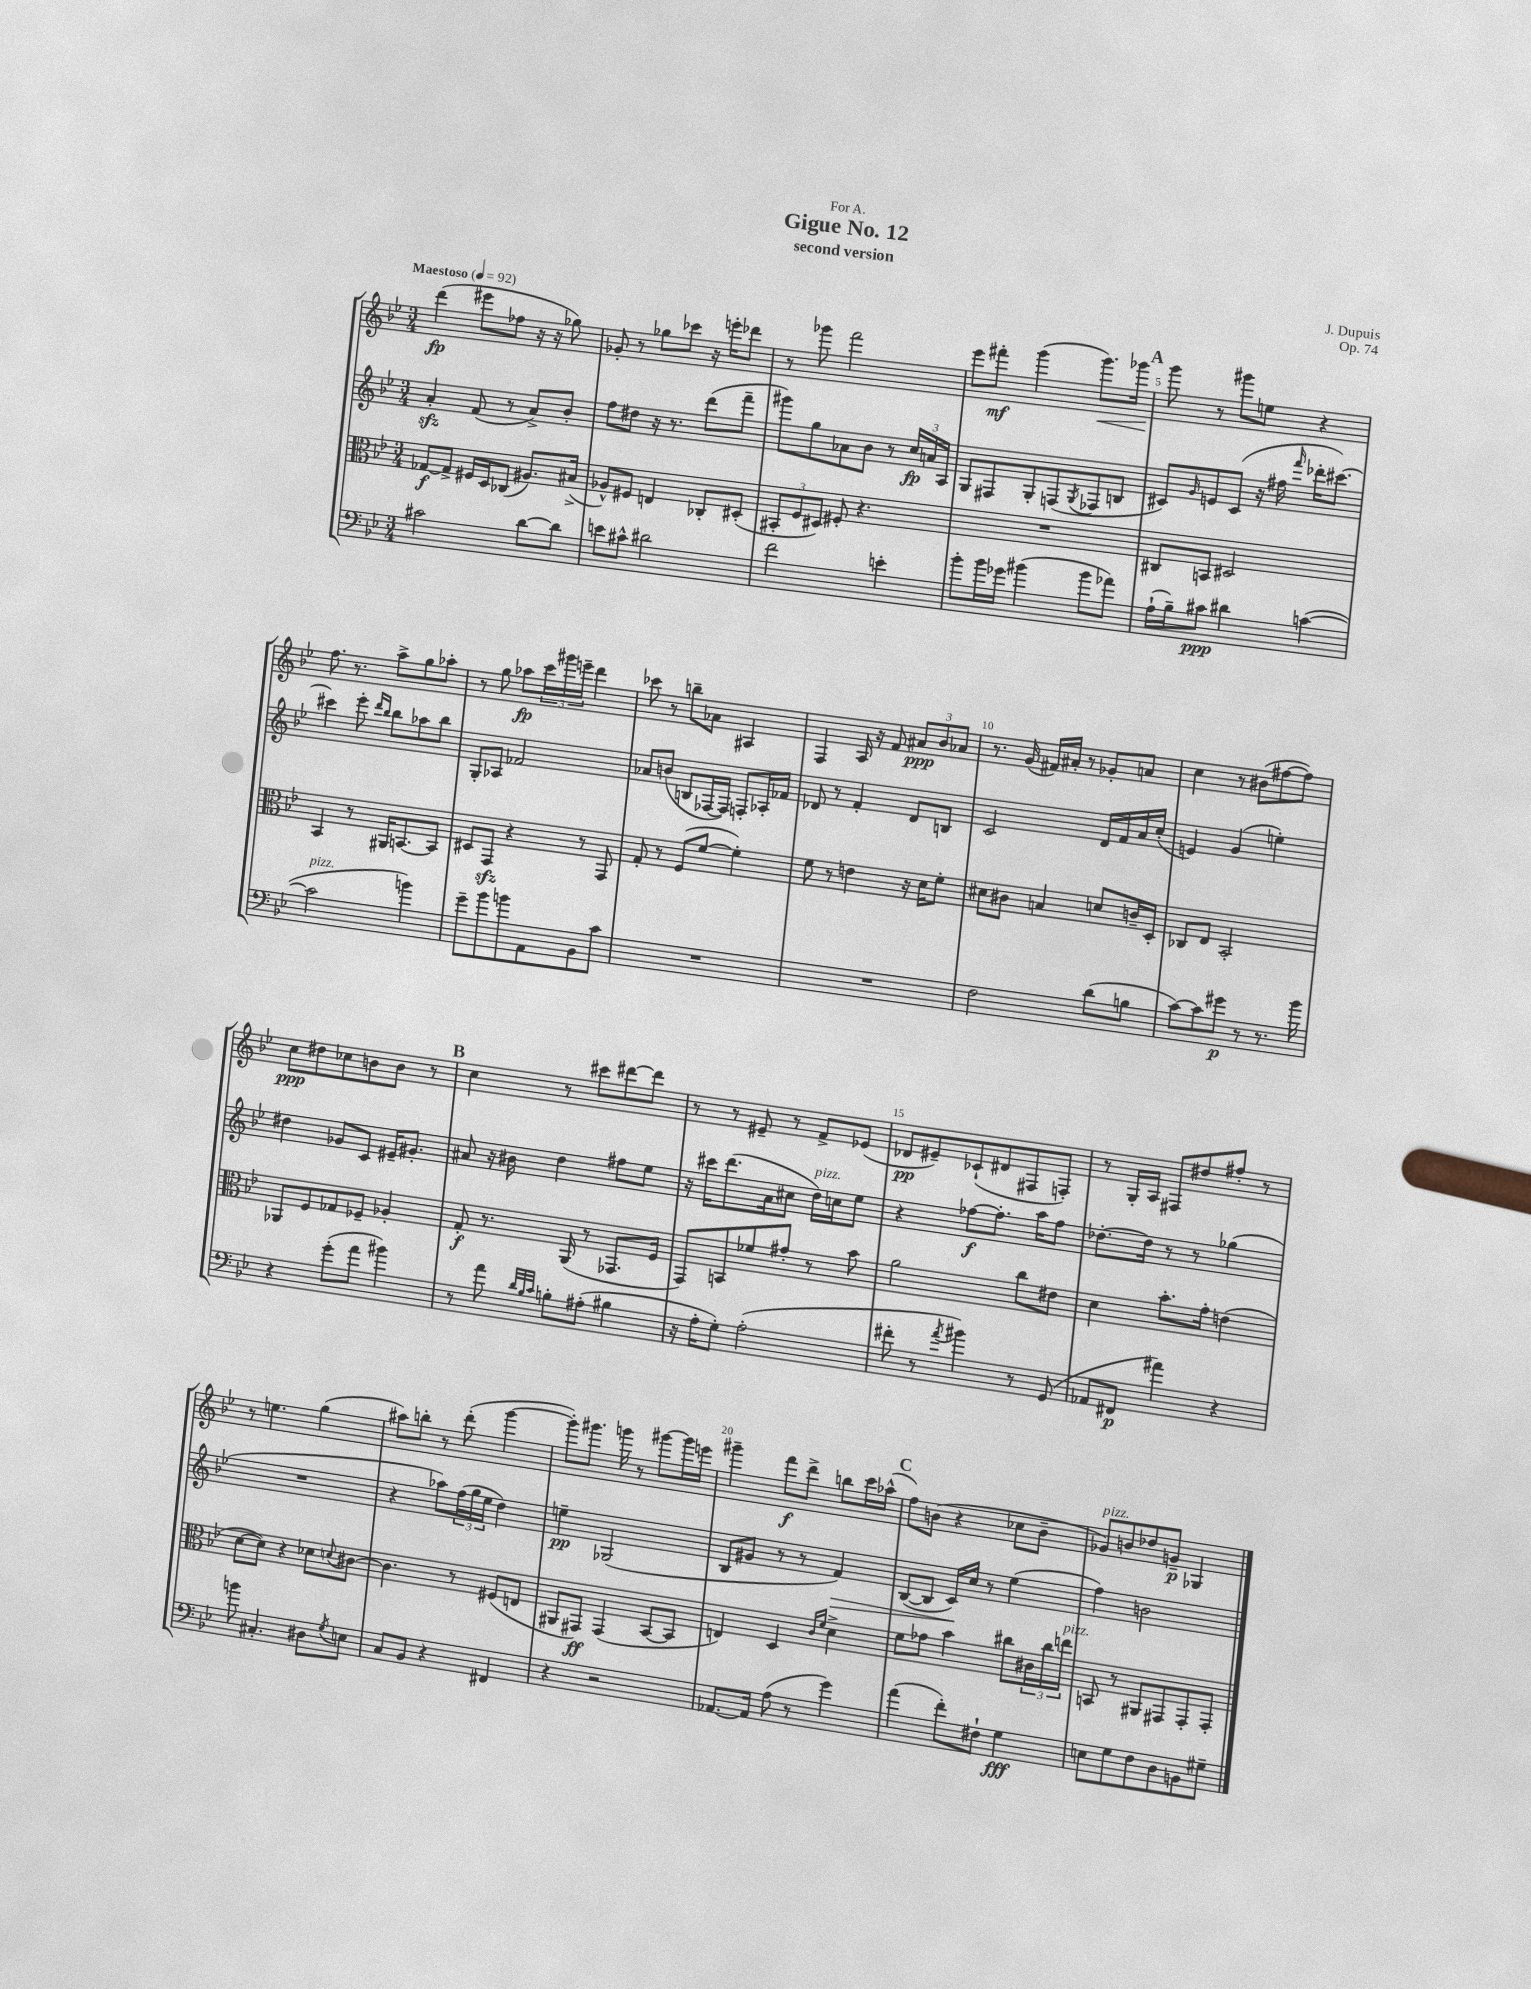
\header { title = "Gigue No. 12" composer = "J. Dupuis" subtitle = "second version" dedication = "For A." opus = "Op. 74" }
<<
\new StaffGroup <<
\new Staff = "s0" {
    \clef treble \key bes \major \numericTimeSignature \time 3/4 \tempo "Maestoso" 4 = 92
    d'''4\fp( eis'''8 fes''8 r16 r16 ges''8) |
    ges'8-. r8 ges''8 ces'''8 r16 e'''16-. des'''8 |
    r8 ges'''8 f'''2 |
    ees'''8 fis'''8-.\mf g'''4( g'''8.\<) ges'''16 |
    \mark \markup { \bold "A" } g'''8\! r8 gis'''8 e''8 r4 |
    f''8. r8. a''8-> g''8 aes''8-. |
    r8 g''8 aes''8\fp \tuplet 3/2 { c'''16 gis'''16 e'''16-- } d'''4 |
    ces'''8 r8 b''8-- aes'8 ais4 |
    f4 a16 r16 f'8 \tuplet 3/2 { ais'8\ppp bes'8 aes'8 } |
    r8. g'16( fis'16) ais'16-. r8 ges'8-. a'8 |
    c''4 r8 bis'8( fis''8~ fis''8) |
    c''8\ppp dis''8 ces''8 b'8 b'8 r8 |
    \mark \markup { \bold "B" } c''4 r8 cis'''8 dis'''8~ dis'''8 |
    r8 r8 eis'8-- r8 f'8-> ees'8( |
    des'8\pp eis'8--) ces'8-!( dis'8 fis8 f8-.) |
    r8 g16-. a16 fis8 dis''8 fis''8-. r8 |
    r8 e''4. g''4( |
    ais''8) b''8-. r8 d'''8-.( g'''4~ |
    g'''8-.) gis'''8. g'''16 r8 gis'''8~ gis'''16 e'''16 |
    gis'''4-- f'''8\f d'''8-> b''8 c'''16 aes''16-^( |
    \mark \markup { \bold "C" } f''8) b'8( r4 ces''8 b'8-- |
    ges'8^\markup { \italic "pizz." }) b'8 des''8 g'8--\p ges4 \bar "|." |
}
\new Staff = "s1" {
    \clef treble \key bes \major \numericTimeSignature \time 3/4
    a'4-.\sfz f'8( r8 a'8->) bes'8-. |
    f''8 dis''8 r16 r8. d'''8( f'''8-- |
    gis'''8) g''8 aes'8 bes'8 r8 \tuplet 3/2 { c''16\fp a'16 a16 } |
    g8 fis8 g8-. f8( \acciaccatura { g8 } fes8 b8 |
    \mark \markup { \bold "A" } cis'8) \grace { g'16 } e'8 cis'8( r16 fis''16 \grace { f'''16 } des'''16-. cis'''8.~) |
    cis'''4 ees'''8-. \grace { d'''16 bes''16 } bes''8 aes''8 bes''8 |
    g8-. aes8 fes'2 |
    aes'8 b'8( b8 fes16~ fes16) f8-. aes16-. fes'16 |
    des'8 r8 f'4-. des'8 b8 |
    c'2 d'16 f'16 a'16 c''16-.( |
    e'4) g'4( e''4-.) |
    dis''4 ges'8 c'8 eis'16-- gis'8.-. |
    \mark \markup { \bold "B" } ais'8 r16 bis'16 d''4 fis''8 ees''8 |
    r16 cis'''16 d'''8.( a'16 cis''8 d''16^\markup { \italic "pizz." }) c''16 ees''8 |
    r4 fes''8~\f fes''8.-. a''16 fes''8 |
    des''8.~-. des''16 r8 r8 ges''4( |
    R2. |
    r4 aes''8) \tuplet 3/2 { f''16( g''16 ees''16 } d''4) |
    e''4--\pp ges2( |
    bes8 gis'8 r8 r8 f'4\>) |
    \mark \markup { \bold "C" } bes8~( bes8 c'16\!) c''16 r8 ees''4( |
    f''4) b'2 \bar "|." |
}
\new Staff = "s2" {
    \clef alto \key bes \major \numericTimeSignature \time 3/4
    ges8~\f ges8-> fis16 d16 ces8( ais8.) bis16->( |
    aes8-^) fis8 e4 ces8-. dis8-.( |
    \tuplet 3/2 { bis,8-. f8 dis8) } fis8-. r4. |
    R2. |
    \mark \markup { \bold "A" } cis8 b,8 dis2 |
    bes,4 r8 ais,16 b,8.~ b,8 |
    dis8 g,8\sfz r4 r8 g,8 |
    g8-. r8 f8( f'8~ f'4-.) |
    f'8 r8 e'4 r16 d'16 f'8-. |
    dis'8 cis'8 b4 d'8 c'16-- d16-. |
    ces8 ees8 bes,2-. |
    aes,8 f8 ges8 fes8-- aes4-. |
    \mark \markup { \bold "B" } g8-.\f r8. a,16( r8 ges,8. f16 |
    g,8) b,8 fes'8 gis'8-. r8 bes'8 |
    a'2 c''8 eis'8 |
    d'4 bes'8.-. g'16-. e'4( |
    d'8~ d'8) r4 des'8 \appoggiatura { d'8 } cis'8~ |
    cis'4. r8 fis8( e8 |
    ais,8 gis,8\ff) gis,4( bes,8~ bes,8 |
    e4) d4 \grace { c'16 f'16 } d'4-> |
    \mark \markup { \bold "C" } f'8 ges'8 bes'4 cis''8 \tuplet 3/2 { cis'16 cis''16 e''16^\markup { \italic "pizz." } } |
    b,8 r8 ais,8 gis,8 gis,8-. gis,8-. \bar "|." |
}
\new Staff = "s3" {
    \clef bass \key bes \major \numericTimeSignature \time 3/4
    cis'2 d'8~ d'8 |
    e'8 cis'8-^ dis'2 |
    f'2 e'4-. |
    bes'8-. bes'16 ges'16 bis'4( bis'8 aes'8) |
    \mark \markup { \bold "A" } a16-!( bes16--) cis'8\ppp dis'4 c'4~( |
    c'2^\markup { \italic "pizz." } b'4) |
    g'8-- bes'8 b'8 a,8 bes,8 c'8 |
    R2. |
    R2. |
    f2 d'8( b8 |
    c'8~) c'8 gis'8\p r8 r8. bes'16 |
    r4 g'8-.( a'8 bis'4) |
    \mark \markup { \bold "B" } r8 a'8 \grace { d'32 bes32 c'32 } b8-. ais8-.( bis4 |
    r16 a16-. g8-.) a2-.( |
    fis'8-. r8 \acciaccatura { a'8 } bis'4) r8 g,8( |
    aes,8 fis,8\p ais'4) r4 |
    b'8 cis4.-. dis8 \acciaccatura { g8 } e8 |
    c8 bes,8 r4 fis,4 |
    r4 r2 |
    aes,8.~ aes,16 a8( r8 g'4) |
    \mark \markup { \bold "C" } a'4( f'8-.) fis8-! g4\fff |
    e8 g8 f8 d8 b,8 gis8-- \bar "|." |
}
>>
>>
\layout { \context { \Score \override BarNumber.break-visibility = ##(#f #t #t) barNumberVisibility = #(every-nth-bar-number-visible 5) } }
